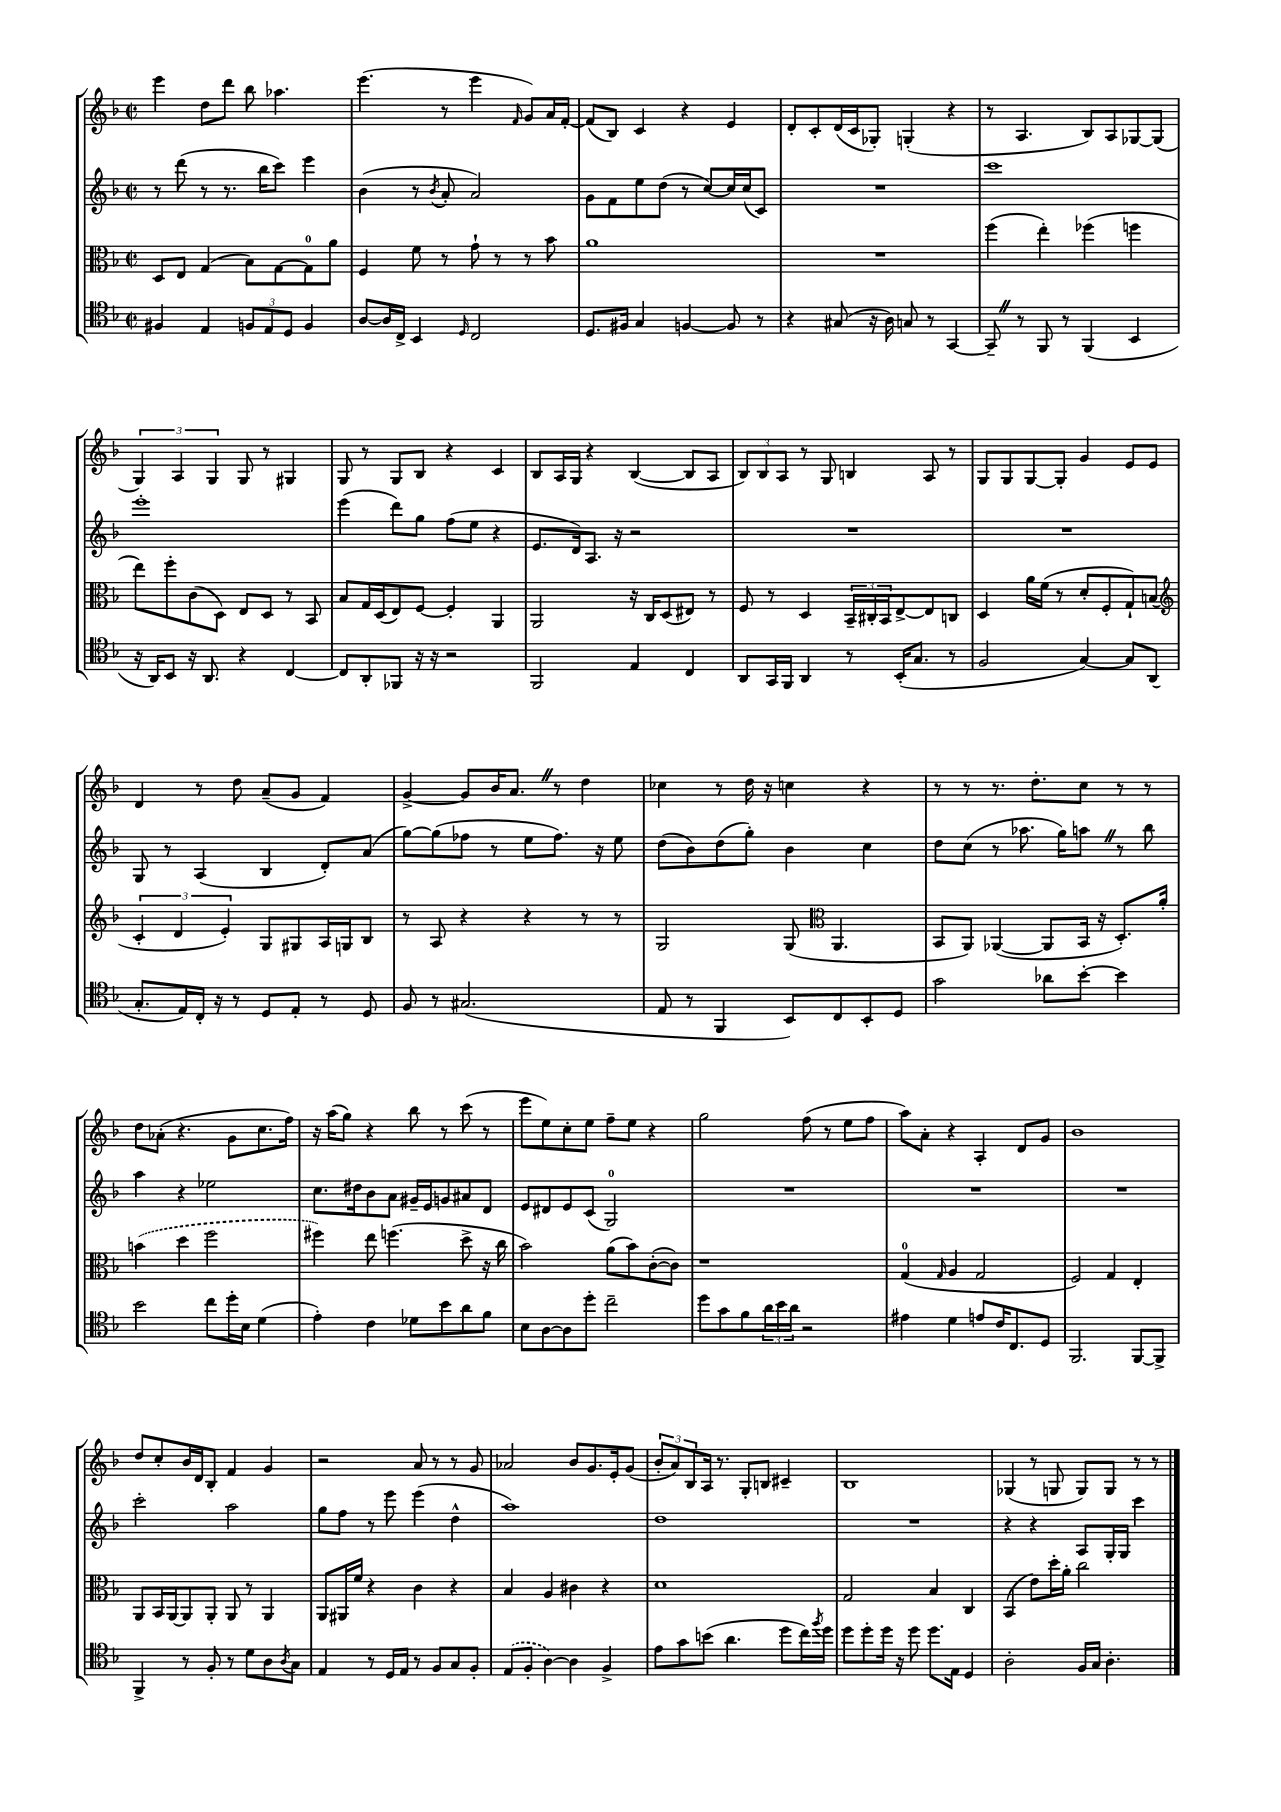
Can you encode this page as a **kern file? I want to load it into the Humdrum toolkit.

**kern	**kern	**kern	**kern
*part4	*part3	*part2	*part1
*staff4	*staff3	*staff2	*staff1
*clefC4	*clefC3	*clefG2	*clefG2
*k[b-]	*k[b-]	*k[b-]	*k[b-]
*M2/2	*M2/2	*M2/2	*M2/2
*met(c|)	*met(c|)	*met(c|)	*met(c|)
=98	=98	=98	=98
4F#X/	8D/L	8r	4eee\
.	8E/J	(8ddd\	.
4E/	(4G/	8r	8dd\L
.	.	8.r	8ddd\J
12Fn/L	8B-\L)	.	8bb-\
.	.	16bb-\KL	.
12E/	.	.	.
.	[8G\	8ccc\J)	4.aa-X\
12D/J	.	.	.
4F/	8G\]	4eee\	.
.	8a\J	.	.
=99	=99	=99	=99
[8A/L	4F/	(4b-\	(4.eee\
16A/L]	.	.	.
16C^/JJ	.	.	.
4BB-/	8f\	8r	.
.	.	8qb-/	.
.	8r	8a'/	8r
16qqD/	.	.	.
2C/	8g`\	2a/)	4eee\
.	8r	.	.
.	.	.	16qqf/
.	8r	.	8g/L)
.	8b-\	.	16a/L
.	.	.	[16f'/JJ
=100	=100	=100	=100
8.D/L	1a	8g\L	(8f/L]
.	.	8f\	8B-/J)
16F#X/Jk	.	.	.
4G/	.	8ee\	4c/
.	.	(8dd\J	.
[4Fn/	.	8r	4r
.	.	[8cc/L)	.
8F/]	.	16cc/L]	4e/
.	.	(16cc/J	.
8r	.	8c/J)	.
=101	=101	=101	=101
4r	1r	1r	8d'/L
.	.	.	8c'/
(8G#X/	.	.	(16d/L
.	.	.	16c/J
16r	.	.	8G-X'/J)
16A\)	.	.	.
8Gn/	.	.	(4Gn'/
8r	.	.	.
[4GG/	.	.	4r
=102	=102	=102	=102
8GG~Z/]	(4ff\	1ccc	8r
8r	.	.	4.A/
8FF/	4ee'\)	.	.
8r	.	.	.
(4FF/	(4ff-X\	.	8B-/L)
.	.	.	8A/
4BB-/	4ffn\	.	[8G-X/
.	.	.	(8G-/J]
!!LO:LB:g=z
=103	=103	=103	=103
16r	8ee\L)	1eee'	6G/)
16AA/KL)	.	.	.
8BB-/J	8ff'\	.	.
.	.	.	6A/
16r	(8c\	.	.
8.AA/	.	.	.
.	.	.	6G/
.	8D\J)	.	.
4r	8E/L	.	8G/
.	8D/J	.	8r
[4C/	8r	.	4G#X/
.	8BB-/	.	.
=104	=104	=104	=104
8C/L]	8B-/L	(4eee\	8G/
8AA'/	16G/L	.	8r
.	(16D/J	.	.
8FF-X/J	8E/)	8ddd\L)	8G/L
16r	[8F/J	8gg\J	8B-/J
16r	.	.	.
2r	4F'/]	(8ff\L	4r
.	.	8ee\J	.
.	4AA/	4r	4c/
=105	=105	=105	=105
2FF/	2AA/	8.e/L	8B-/L
.	.	.	16A/L
.	.	16d/k)	16G/JJ
.	.	8.A/J	4r
.	.	16r	.
4E/	16r	2r	([4B-/
.	16C/KL	.	.
.	(8D/	.	.
4C/	8E#X/J)	.	8B-/L]
.	8r	.	8A/J
=106	=106	=106	=106
8AA/L	8F/	1r	12B-/L)
.	.	.	12B-/
16GG/L	8r	.	.
.	.	.	12A/J
16FF/JJ	.	.	.
4AA/	4D/	.	8r
.	.	.	8G/
8r	24BB-~/LL	.	4Bn/
.	24C#X'/	.	.
.	24BB-/J	.	.
(16BB-'/KL	[8E^/	.	.
8.G/J	.	.	.
.	8E/]	.	8A/
8r	8Cn/J	.	8r
=107	=107	=107	=107
2F/	4D/	1r	8G/L
.	.	.	8G/
.	16a\LL	.	[8G/
.	(16f\JJ	.	.
.	8r	.	8G'/J]
[4G/)	8d'/L	.	4g/
.	8F'/	.	.
8G/L]	8G`/)	.	8e/L
(8AA/J	(8Bn/J	.	8e/J
!!LO:LB:g=z
=108	=108	=108	=108
*	*clefG2	*	*
8.G'/L	6c'/	8G/	4d/
.	.	8r	.
.	6d/	.	.
16E/L)	.	.	.
16C'/JJ	.	(4A/	8r
16r	.	.	.
.	6e'/)	.	.
8r	.	.	8dd\
8D/L	8G/L	4B-/	(8a~/L
8E'/J	8G#X/	.	8g/J
8r	16A/L	8d'/L)	4f/)
.	16Gn/J	.	.
8D/	8B-/J	(8a/J	.
=109	=109	=109	=109
8F/	8r	[8gg\L)	[4g^/
8r	8A/	(8gg\]	.
(2.G#X/	4r	8ff-X\J	8g/L]
.	.	8r	16b-/K
.	.	.	8.aZ/J
.	4r	8ee\L	.
.	.	8.ff-\J)	8r
.	8r	.	4dd\
.	.	16r	.
.	8r	8ee\	.
=110	=110	=110	=110
8E/	2G/	(8dd\L	4cc-X\
8r	.	8b-\)	.
4FF/	.	(8dd\	8r
.	.	8gg'\J)	16dd\
.	.	.	16r
8BB-/L)	(8G/	4b-\	4ccn\
*	*clefC3	*	*
8C/	4.AA/	.	.
8BB-'/	.	4cc\	4r
8D/J	.	.	.
=111	=111	=111	=111
2g\	8BB-/L	8dd\L	8r
.	8AA/J)	(8cc\J	8r
.	([4AA-X/	8r	8.r
.	.	8.aa-X\	.
.	.	.	8.dd'\L
8a-X\L	8AA-/L]	.	.
.	.	16gg\KL)	.
[8b-'\J	16BB-/Jk	8aanZ\J	8cc\J
.	16r	.	.
4b-\]	8.D'/L)	8r	8r
.	.	8bb-\	8r
.	16a'/Jk	.	.
!!LO:LB:g=z
=112	=112	=112	=112
2b-\	(4bn\	4aa\	8dd\L
.	.	.	(8a-X'\J
.	4dd\	4r	4.r
8cc\L	2ff\	2ee-X\	.
16dd'\L	.	.	8g\L
16B-\JJ	.	.	.
(4d\	.	.	8.cc\
.	.	.	16ff\Jk)
=113	=113	=113	=113
4e'\)	4ff#X\)	8.cc\L	16r
.	.	.	(16aa\KL
.	.	.	8gg\J)
.	.	16dd#X\k	.
4c\	8ee\	8b-\	4r
.	(4.ffn\	8a\J	.
8d-X\L	.	16g#X~/LL	8bb-\
.	.	16e/J	.
8b-\	.	8gn/	8r
8a\	8dd^\	8a#X/	(8ccc\
8f\J	16r	8d/J	8r
.	16cc\	.	.
=114	=114	=114	=114
8B-\L	2b-\)	8e/L	8eee\L
[8A\	.	8d#X/	8ee\)
8A\]	.	8e/	8cc'\
8dd'\J	.	(8c/J	8ee\J
2cc~\	(8a\L	2G/)	8ff~\L
.	8b-\)	.	8ee\J
.	([8c'\	.	4r
.	8c\J])	.	.
=115	=115	=115	=115
8dd\L	1r	1r	2gg\
8g\	.	.	.
8f\	.	.	.
24a\L	.	.	.
24b-\	.	.	.
24a\JJ	.	.	.
2r	.	.	(8ff\
.	.	.	8r
.	.	.	8ee\L
.	.	.	8ff\J
=116	=116	=116	=116
4e#X\	(4G/	1r	8aa\L)
.	.	.	8a'\J
.	16qqG/	.	.
4d\	4A/	.	4r
8en/L	2G/	.	4A'/
16c/K	.	.	.
8.C/	.	.	.
.	.	.	8d/L
8D/J	.	.	8g/J
=117	=117	=117	=117
2.FF/	2F/)	1r	1b-
.	4G/	.	.
[8FF/L	4E'/	.	.
8FF^/J]	.	.	.
!!LO:LB:g=z
=118	=118	=118	=118
4FF^/	8AA/L	2ccc'\	8dd/L
.	16BB-/L	.	8cc'/
.	[16AA/J	.	.
8r	8AA/]	.	16b-/L
.	.	.	16d/J
8F'/	8AA'/J	.	8B-'/J
8r	8AA/	2aa\	4f/
8d\L	8r	.	.
8A\	4AA/	.	4g/
8qA/	.	.	.
8G\J	.	.	.
=119	=119	=119	=119
4E/	8AA/L	8gg\L	2r
.	16AA#X/L	8ff\J	.
.	16f/JJ	.	.
8r	4r	8r	.
16D/LL	.	8eee\	.
16E/JJ	.	.	.
8r	4c\	(4eee\	8a/
8F/L	.	.	8r
8G/	4r	4dd^^\	8r
8F'/J	.	.	8g/
=120	=120	=120	=120
(8E/L	4B-/	1aa)	2a-X/
8F'/J	.	.	.
[4A\)	4A/	.	.
4A\]	4c#X\	.	8b-/L
.	.	.	8.g/
4F^/	4r	.	.
.	.	.	16e'/k
.	.	.	(8g/J
=121	=121	=121	=121
8e\L	1d	1dd	12b-'/L
.	.	.	12a/)
8g\	.	.	.
.	.	.	12B-/
(8bn\J	.	.	16A/Jk
.	.	.	8.r
4.a\	.	.	.
.	.	.	8G'/L
.	.	.	8Bn/J
8dd\L	.	.	4c#X~/
16cc\L)	.	.	.
8qff/	.	.	.
16dd\JJ	.	.	.
=122	=122	=122	=122
8dd\L	2G/	1r	1B-
8dd'\	.	.	.
16dd\Jk	.	.	.
16r	.	.	.
8dd\	.	.	.
8.dd\L	4B-/	.	.
16E\Jk	.	.	.
4D/	4C/	.	.
=123	=123	=123	=123
2A'\	(4BB-/	4r	(4G-X/
.	8e\L)	4r	8r
.	16dd'\L	.	8Gn/
.	16a'\JJ	.	.
16F/LL	2cc\	8A/L	8G/L)
16G/JJ	.	.	.
4.A'\	.	16G'/L	8G/J
.	.	16G/JJ	.
.	.	4ccc\	8r
.	.	.	8r
==	==	==	==
*-	*-	*-	*-
